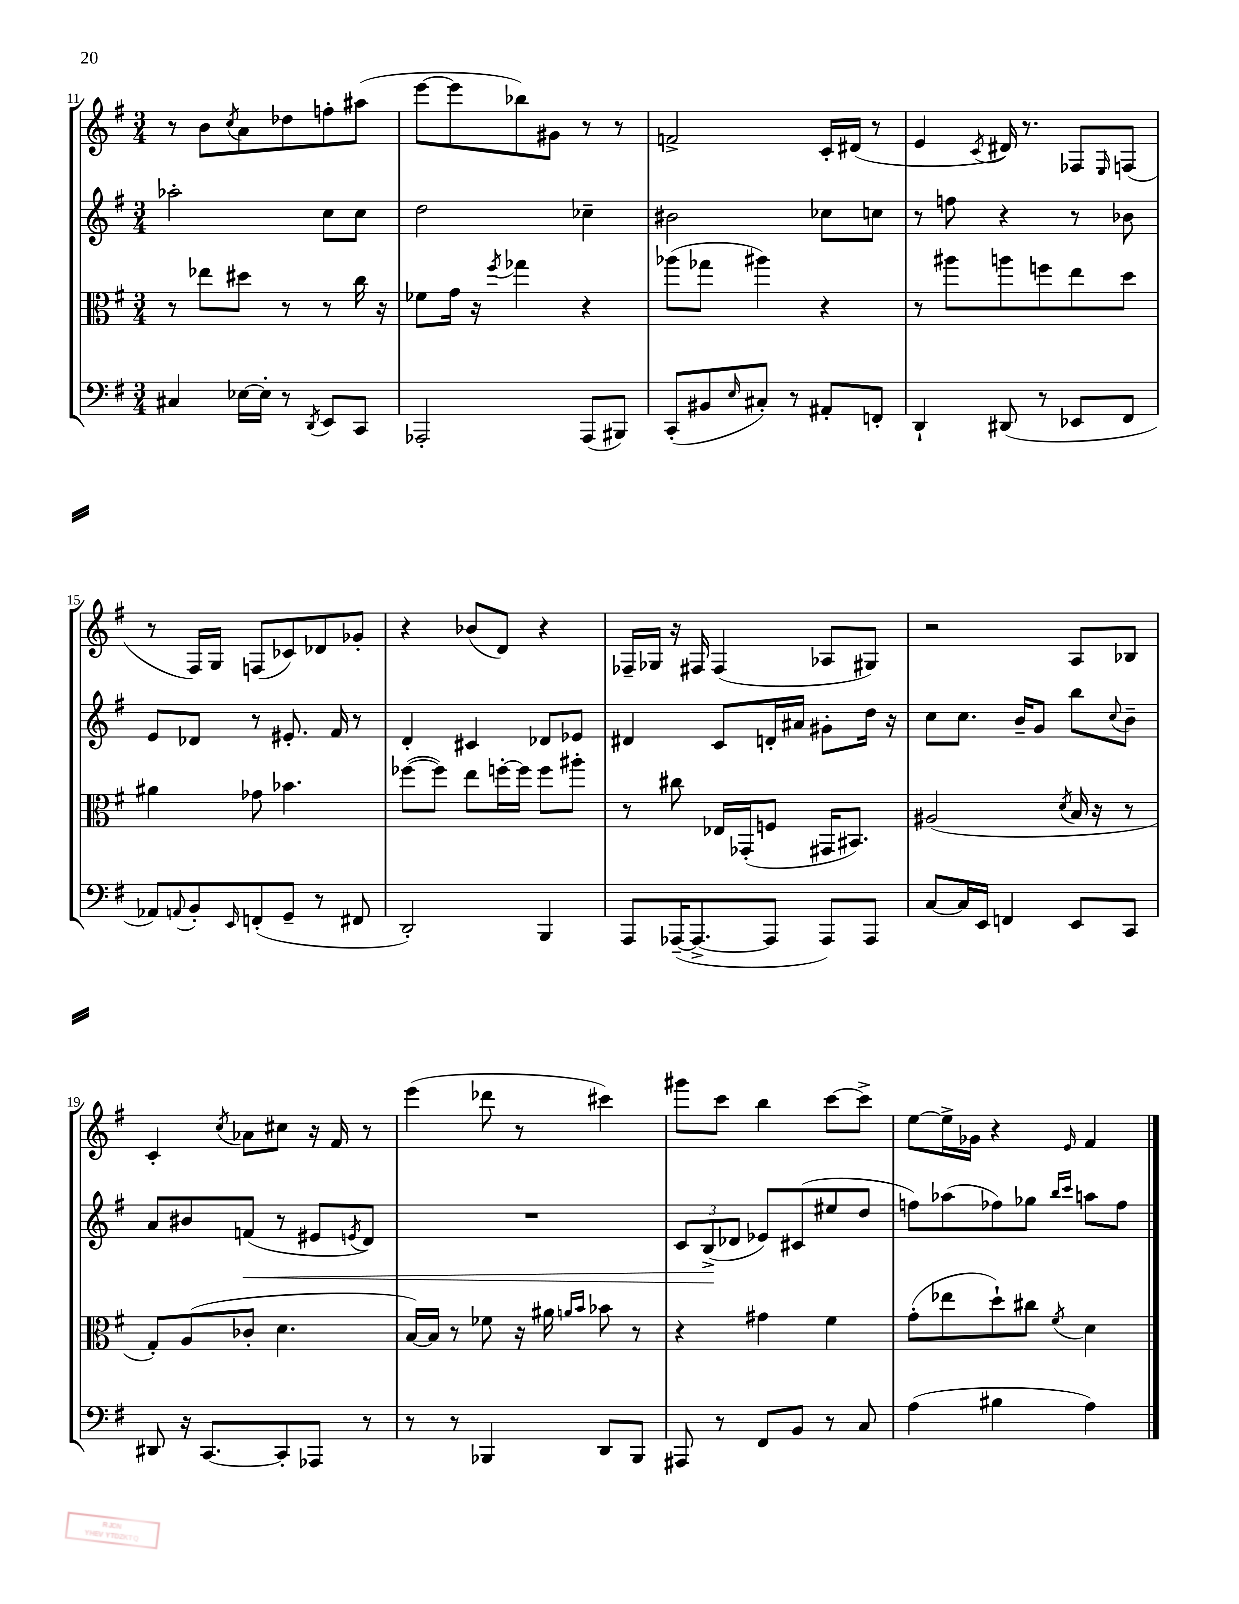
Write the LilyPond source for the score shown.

<<
\new StaffGroup <<
\new Staff = "s0" {
    \clef treble \key g \major \numericTimeSignature \time 3/4
    r8 b'8 \acciaccatura { c''8 } a'8 des''8 f''8-. ais''8( |
    e'''8~ e'''8 bes''8) gis'8 r8 r8 |
    f'2-> c'16-. dis'16( r8 |
    e'4 \acciaccatura { c'8 } dis'16) r8. fes8 \grace { e16 } f8( |
    r8 fis16) g16 f8( ces'8) des'8 ges'8-. |
    r4 bes'8( d'8) r4 |
    fes16-- ges16 r16 fis16 fis4( aes8 gis8) |
    r2 a8 bes8 |
    c'4-. \acciaccatura { c''8 } aes'8 cis''8 r16 fis'16 r8 |
    e'''4( des'''8 r8 cis'''4) |
    gis'''8 c'''8 b''4 c'''8~ c'''8-> |
    e''8~ e''16-> ges'16 r4 \grace { e'16 } fis'4 \bar "|." |
}
\new Staff = "s1" {
    \clef treble \key g \major \numericTimeSignature \time 3/4
    aes''2-. c''8 c''8 |
    d''2 ces''4-- |
    bis'2 ces''8 c''8 |
    r8 f''8 r4 r8 bes'8 |
    e'8 des'8 r8 eis'8.-. fis'16 r8 |
    d'4-. cis'4 des'8 ees'8 |
    dis'4 c'8 d'16-. ais'16 gis'8-. d''16 r16 |
    c''8 c''8. b'16-- g'8 b''8 \appoggiatura { c''8 } b'8-- |
    a'8 bis'8 f'8\<( r8 eis'8 \acciaccatura { e'8 } d'8) |
    R2. |
    \tuplet 3/2 { c'8 b8->\!( des'8 } ees'8) cis'8( eis''8 d''8 |
    f''8) aes''8( fes''8) ges''8 \grace { b''16 c'''16 } a''8 fes''8 \bar "|." |
}
\new Staff = "s2" {
    \clef alto \key g \major \numericTimeSignature \time 3/4
    r8 ees''8 dis''8 r8 r8 c''16 r16 |
    fes'8 g'16 r16 \acciaccatura { fis''8 } ges''4 r4 |
    aes''8( ges''8 ais''4) r4 |
    r8 ais''8 a''8 f''8 e''8 d''8 |
    ais'4 ges'8 bes'4. |
    fes''8~( fes''8) e''8 f''16~-. f''16 f''8 ais''8-. |
    r8 cis''8 ees16 ges,16-.( f8 gis,16 bis,8.) |
    ais2( \acciaccatura { d'8 } b16 r16 r8 |
    g8-.) a8( ces'8-. d'4. |
    b16~) b16 r8 fes'8 r16 ais'16 \grace { a'16 b'16 } bes'8 r8 |
    r4 gis'4 fis'4 |
    g'8-.( ees''8 d''8-!) cis''8 \acciaccatura { fis'8 } d'4 \bar "|." |
}
\new Staff = "s3" {
    \clef bass \key g \major \numericTimeSignature \time 3/4
    cis4 ees16~ ees16-. r8 \acciaccatura { d,8 } e,8 c,8 |
    aes,,2-. aes,,8( bis,,8) |
    c,8-.( bis,8 \grace { e16 } cis8-.) r8 ais,8-. f,8-. |
    d,4-! dis,8( r8 ees,8 fis,8 |
    aes,8) \appoggiatura { a,8 } b,8-. \grace { e,16 } f,8-.( g,8-- r8 fis,8 |
    d,2-.) b,,4 |
    a,,8 aes,,16~--( aes,,8.~-> aes,,8 aes,,8) aes,,8 |
    c8~ c16 e,16 f,4 e,8 c,8 |
    dis,8 r16 c,8.~ c,8-. aes,,8 r8 |
    r8 r8 bes,,4 d,8 bes,,8 |
    ais,,8 r8 fis,8 b,8 r8 c8 |
    a4( bis4 a4) \bar "|." |
}
>>
>>
\layout { \context { \Score currentBarNumber = #11 } }
